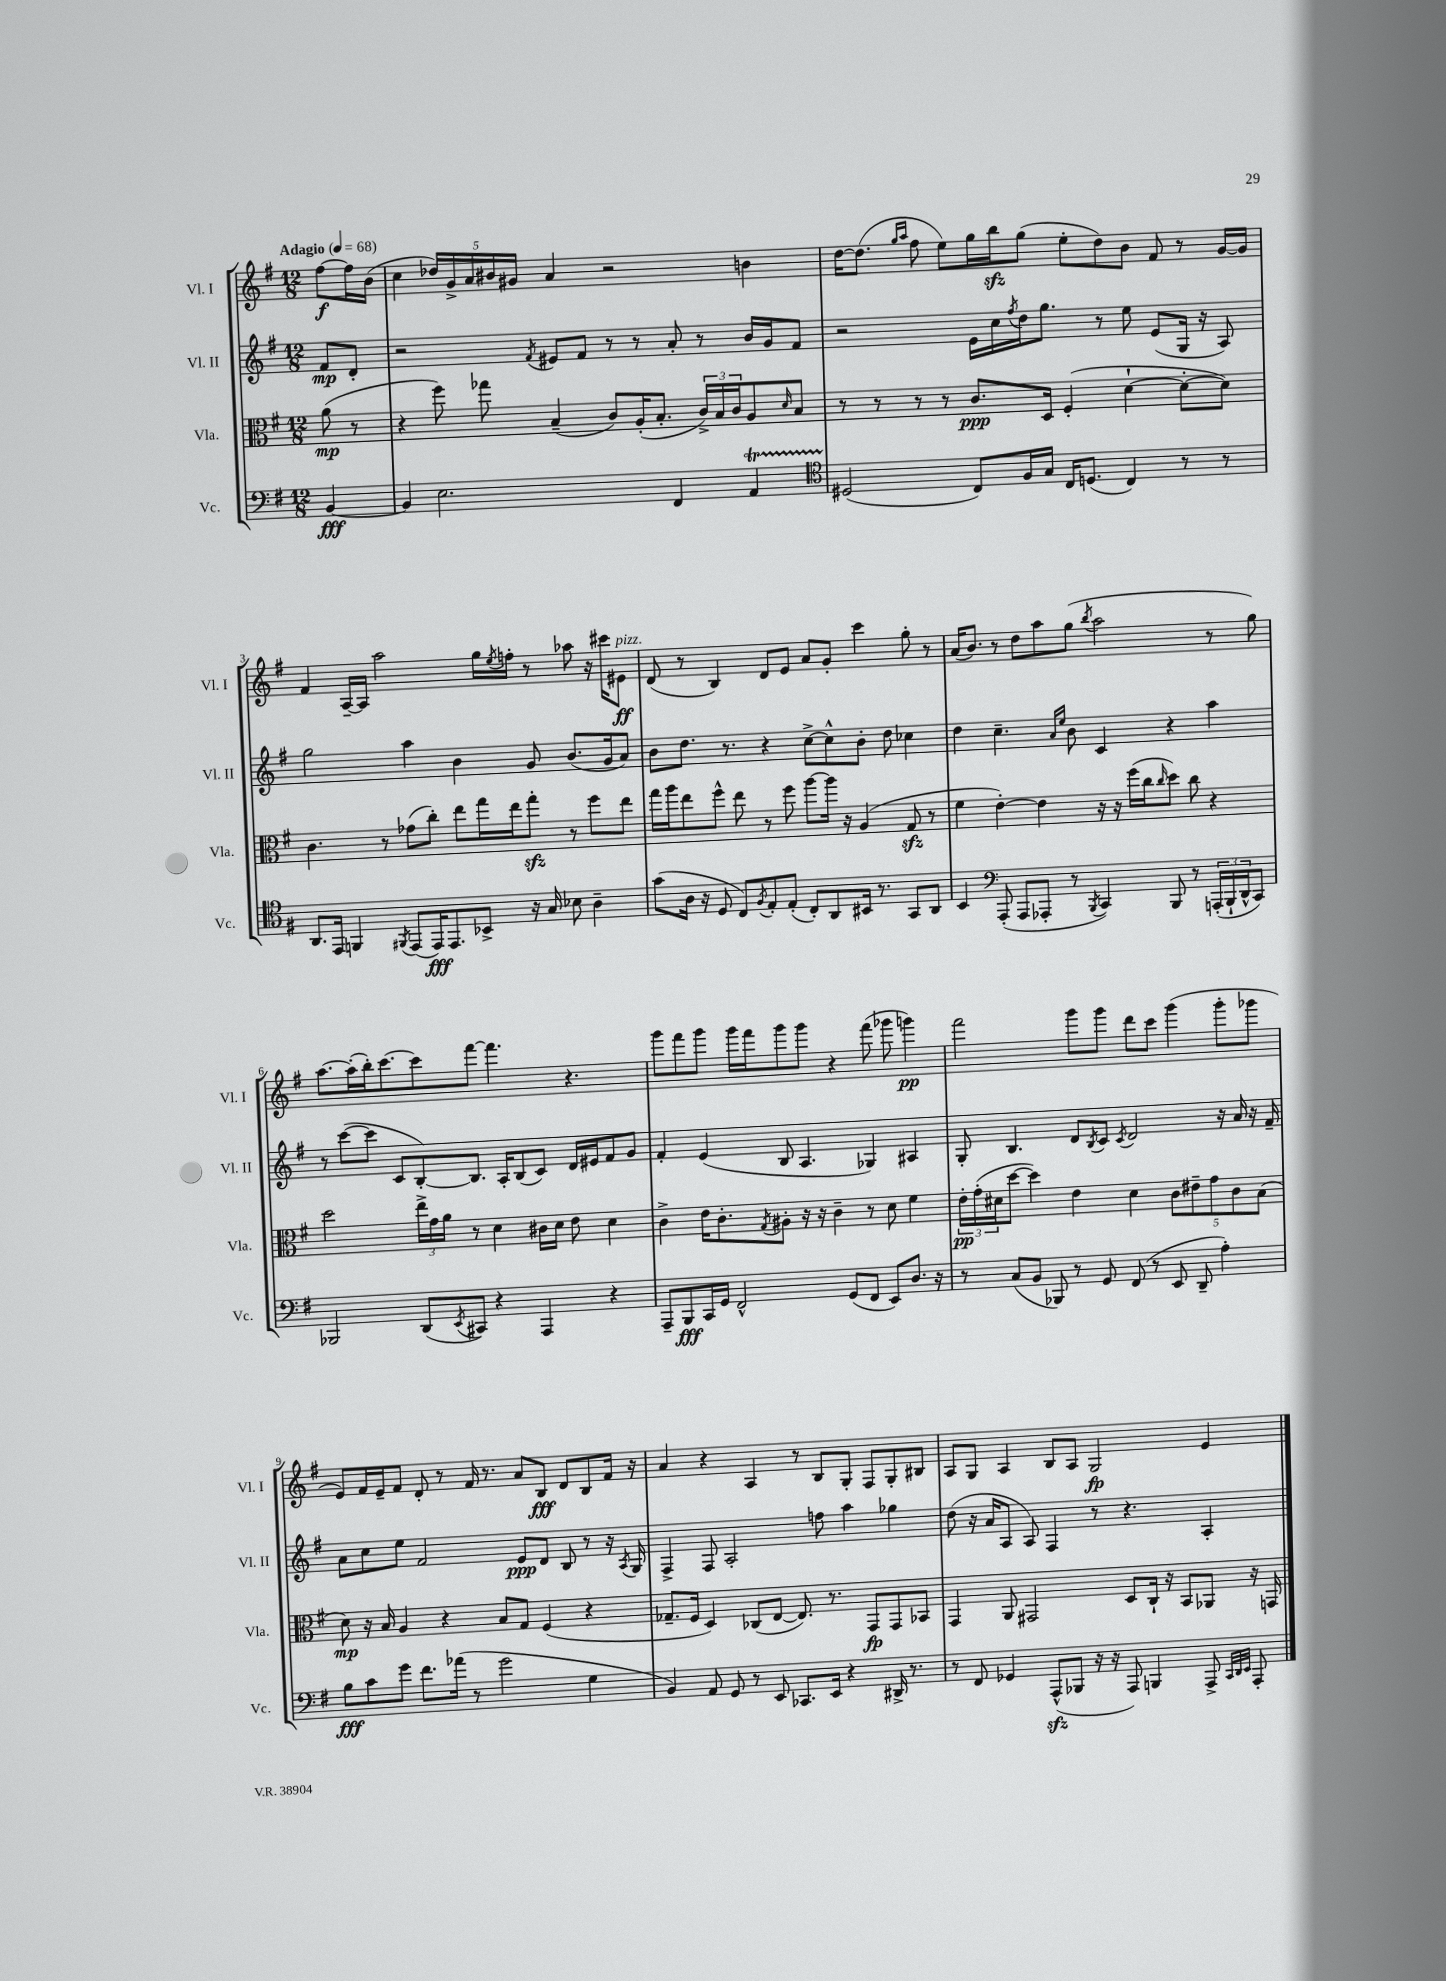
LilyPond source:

<<
\new StaffGroup <<
\new Staff = "s0" \with { instrumentName = "Vl. I" shortInstrumentName = "Vl. I" } {
    \clef treble \key g \major \numericTimeSignature \time 12/8 \partial 4 \tempo "Adagio" 4 = 68
    fis''8~\f fis''16 b'16( |
    c''4 \tuplet 5/4 { des''16) g'16-> a'16 bis'16 gis'16 } a'4 r2 b'4 |
    d''16~ d''8.( \grace { g''16 a''16 } fis''8 e''8) g''16 b''16\sfz g''8( e''8-. d''8) b'8 fis'8 r8 g'16~ g'16 |
    fis'4 a16~-- a16 a''2 g''16 \acciaccatura { e''8 } f''16-. r8 aes''8 r16 cis'''16 eis'8\ff^\markup { \italic "pizz." } |
    d'8( r8 b4) d'8 e'8 a'8 g'8-. c'''4 g''8-. r8 |
    a'16( b'8.) r8 d''8 a''8 g''8( \acciaccatura { b''8 } a''2 r8 g''8) |
    a''8.~ a''16-.( b''16-.) c'''8.~ c'''8 fis'''8~ fis'''4. r4. |
    g'''8 fis'''8 g'''8 g'''16 fis'''16 g'''8 g'''8 r4 fis'''8( ges'''8 g'''4\pp) |
    fis'''2 g'''8 g'''8 d'''8 c'''8 g'''4( g'''8-. ges'''8 |
    e'8) fis'16 e'16-- fis'8 d'8-. r8 fis'16 r8. a'8 b8\fff d'8 b8 fis'16 r16 |
    a'4 r4 a4 r8 b8 g8-. fis8 g8-. bis8 |
    a8 g8 a4 b8 a8 g2\fp e'4 \bar "|." |
}
\new Staff = "s1" \with { instrumentName = "Vl. II" shortInstrumentName = "Vl. II" } {
    \clef treble \key g \major \numericTimeSignature \time 12/8 \partial 4
    fis'8\mp d'8-. |
    r2 \acciaccatura { fis'8 } eis'8 fis'8 r8 r8 a'8-. r8 b'16 g'16 fis'8 |
    r2 e'16 c''16 \acciaccatura { fis''8 } d''16 g''8. r8 e''8 e'8( g16 r16 a8) |
    g''2 a''4 b'4 g'8 b'8.( g'16 a'8) |
    b'8 d''8. r8. r4 c''8~-> c''8-^ b'8-. d''8 ces''4 |
    d''4 c''4.-- \grace { a'16 e''16 } b'8 c'4 r4 a''4 |
    r8 c'''8~( c'''8 c'8 b8~-.) b8. a16-. b8( c'8) d'16 eis'16 fis'8 g'8 |
    fis'4-. e'4( b8 a4. ges4) ais4 |
    g8-. b4. d'8 \acciaccatura { b8 } c'8 \acciaccatura { c'8 } d'2 r16 a'16 r16 fis'16-- |
    a'8 c''8 e''8 fis'2 e'8\ppp d'8 b8 r8 r16 \acciaccatura { a8 } g16 |
    fis4-> fis8 a2-. f''8 a''4 ges''4 |
    d''8( r16 a'16 a8 a8) fis4 r8 r4. a4-. \bar "|." |
}
\new Staff = "s2" \with { instrumentName = "Vla." shortInstrumentName = "Vla." } {
    \clef alto \key g \major \numericTimeSignature \time 12/8 \partial 4
    a'8\mp( r8 |
    r4 fis''8) ges''8 b4--( c'8) a16-.( b8.-. \tuplet 3/2 { c'16->) b16 c'16 } a8 \grace { d'16 } b8 |
    r8 r8 r8 r8 c'8.\ppp d16 fis4-.( d'4~-! d'8~-. d'8) |
    c'4. r8 ges'8( c''8-.) e''8 g''16 e''16 g''8-.\sfz r8 fis''8 e''8 |
    g''16 a''16 e''8 fis''8-^ e''8 r8 fis''8 a''8~ a''16 r16 a4( g8\sfz r8 |
    fis'4 e'4~-.) e'4 r16 r16 fis''16( c''16 \grace { c''16 } d''8) c''8 r4 |
    d''2 \tuplet 3/2 { e''16-> g'16 a'16 } r8 d'4 cis'16 d'16 e'8 d'4 |
    c'4-> e'16 c'8.-. \acciaccatura { g8 } ais8-. r16 r16 c'4-- r8 d'8 fis'4 |
    \tuplet 3/2 { e'16-.\pp g'16-.( dis'16 } d''8~ d''4) e'4 dis'4 \tuplet 5/4 { c'8 eis'8-- g'8 c'8 b8( } |
    d'8\mp) r16 b16 a4 r4 b8 g8 fis4( r4 |
    ges8.-- fis16 d4) ces8( e8~ e8.) r8. g,8\fp g,8 bes,8 |
    g,4 a,8 gis,2 d8 c16-! r16 b,8 aes,8 r16 g,16 \bar "|." |
}
\new Staff = "s3" \with { instrumentName = "Vc." shortInstrumentName = "Vc." } {
    \clef bass \key g \major \numericTimeSignature \time 12/8 \partial 4
    b,4~\fff |
    b,4 e2. fis,4 a,4\startTrillSpan |
    \clef tenor dis2\stopTrillSpan( c8) fis16 g16 c16 d8.( c4) r8 r8 |
    a,8. e,16 f,4 \acciaccatura { fis,8 } e,8( e,16\fff) e,8. bes,8-> r16 g16 bes8 a4-- |
    g'8( a16 r16 d8 c8) \acciaccatura { fis8 } e8-. e8-.( c8-.) a,8 bis,16 r8. g,8 a,8 |
    b,4 \clef bass a,,8-.( a,,8 aes,,8-. r8 \acciaccatura { b,,8 } c,4) b,,8 r8 \tuplet 3/2 { a,,16-.( b,,16-! d,16-^ } c,8) |
    bes,,2 d,8( \acciaccatura { e,8 } cis,8) r4 a,,4 r4 |
    a,,8-- b,,8\fff c,16 g,16 fis,2-^ g,8( fis,8 e,8) d8. r16 |
    r8 c8( b,8 bes,,8) r8 g,8 fis,8( r8 e,8 d,8-- a4-.) |
    b8\fff c'8 g'8 fis'8. aes'16( r8 g'2 g4 |
    b,4) a,8 g,8 r8 e,8 ces,8. e,16 r4 dis,16-> r8. |
    r8 fis,8 ges,4 a,,8-^\sfz( bes,,8 r16 r16 a,,8) b,,4 a,,8-> \grace { c,32 d,32 e,32 } a,,8-. \bar "|." |
}
>>
>>
